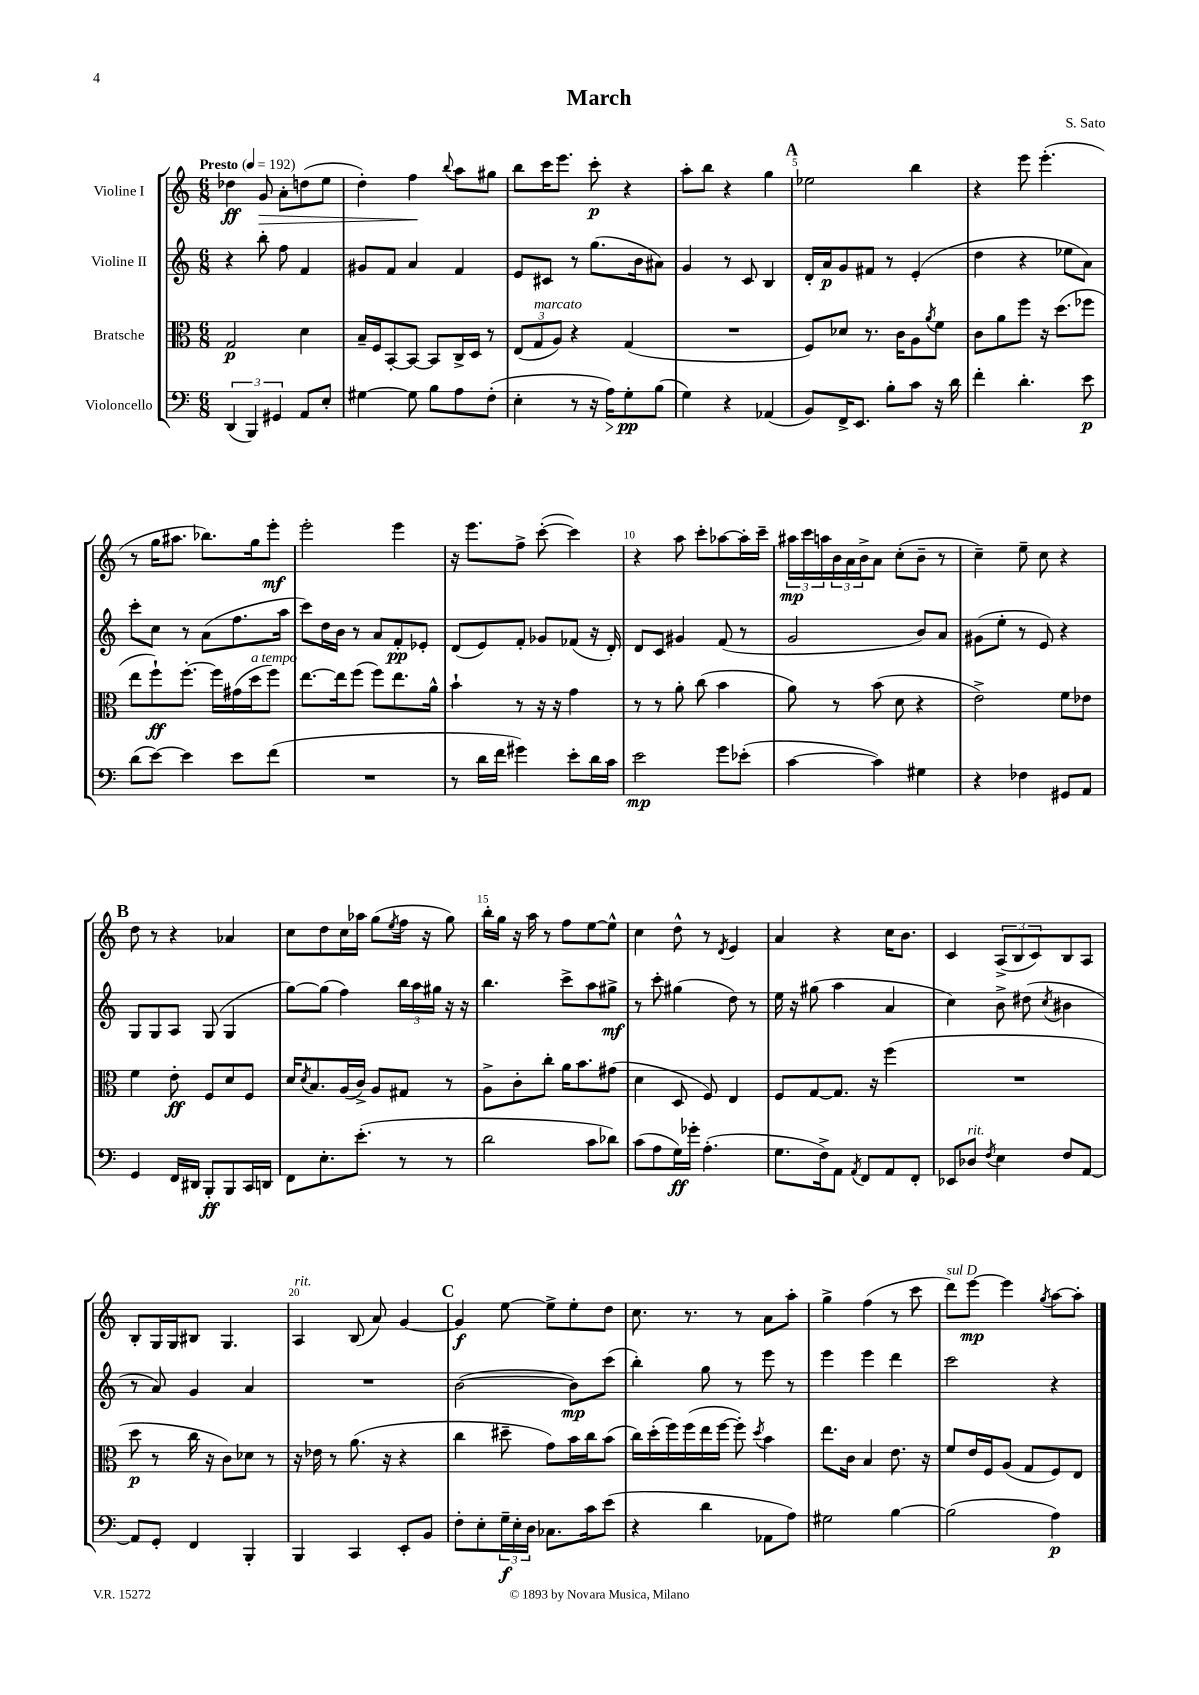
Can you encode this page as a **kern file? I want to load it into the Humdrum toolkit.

**kern	**kern	**kern	**kern
*staff4	*staff3	*staff2	*staff1
*clefF4	*clefC3	*clefG2	*clefG2
*k[]	*k[]	*k[]	*k[]
*M6/8	*M6/8	*M6/8	*M6/8
*MM192	*MM192	*MM192	*MM192
(6DD	2G	4r	4dd-
6BBB)	.	.	.
.	.	8bb'	8g
6GG#	.	.	.
.	.	8ff	8a'
8AA	4d	4f	(8dd
8E'	.	.	8ee
=	=	=	=
[4G#	16B~	8g#	4dd')
.	16F	.	.
.	[8BB'	8f	.
8G#]	8BB_	4a	4ff
8B	8BB]	.	.
.	.	.	8qqbb
8A	16C^	4f	8aa
.	16D	.	.
(8F'	8r	.	8gg#
=	=	=	=
4E'	(12E	8e	8bb
.	12G	.	.
.	.	8c#	16ccc
.	12A)	.	.
.	.	.	8.eee
8r	4r	8r	.
16r	.	(8.gg	8ccc'
16A)	.	.	.
8G'	(4G	.	4r
.	.	16b	.
(8B	.	8a#)	.
=	=	=	=
4G)	2.r	4g	8aa'
.	.	.	8bb
4r	.	8r	4r
.	.	8c	.
(4AA-	.	4B	4gg
=	=	=	=
8BB)	8F)	16d'	2ee-
.	.	16a	.
16FF^	8d-	8g	.
8.EE	.	.	.
.	8.r	8f#	.
8B'	.	8r	.
.	16c	.	.
8c	8A	(4e'	4bb
.	8qa	.	.
16r	8f	.	.
16d	.	.	.
=	=	=	=
4f'	8c	4dd	4r
.	8a	.	.
4.d'	8ff	4r	8eee
.	16r	.	(4.eee'
.	(8.dd	.	.
.	.	8ee-	.
8e	8ff-	8a)	.
=	=	=	=
(8d	8ee	8ccc'	8r
[8e)	8ff`)	8cc	16gg
.	.	.	8.aa#
4e]	[8.ff'	8r	.
.	.	(8a	8.bb-)
.	16ff]	.	.
8e	(16g#	8.ff	.
.	16dd	.	16gg
(8f	8ff)	.	8eee'
.	.	16aa	.
=	=	=	=
2.r	[8.ee	8ccc)	2eee'
.	.	16dd	.
.	16ee]	16b	.
.	(8ff	8r	.
.	8ff)	8a	.
.	8.ee	8f'	4eee
.	.	8e-'	.
.	16a^^	.	.
=	=	=	=
8r	4b`	(8d	16r
.	.	.	8.eee
16d	.	8e)	.
16f	.	.	.
4g#)	8r	8f'	8ff^
.	16r	8g-	([8ccc'
.	16r	.	.
8e'	4g	(8f-	4ccc])
16d	.	16r	.
16c	.	16d')	.
=	=	=	=
2e	8r	8d	4r
.	8r	8c	.
.	8a'	4g#	8aa
.	(8cc	.	8ccc'
8g	4b	(8f	[8aa-
(8e-'	.	8r	16aa-']
.	.	.	16ccc~
=	=	=	=
[4c	8a)	2g	24aa#
.	.	.	24ccc
.	.	.	24aa
.	8r	.	24b
.	.	.	24a
.	.	.	24b^
4c])	(8b	.	8a
.	8d	.	(8cc'
4G#	4r	8b)	8b~
.	.	8a	8r
=	=	=	=
4r	2e^)	(8g#	4cc~)
.	.	8ee'	.
4F-	.	8r	8ee~
.	.	8e)	8cc
8GG#	8f	4r	4r
8AA	8e-	.	.
=	=	=	=
4GG	4f	8G	8dd
.	.	8G	8r
16FF	8e'	8A	4r
16DD#	.	.	.
8BBB'	8F	(8G	.
8BBB	8d	4G	4a-
16CC	8F	.	.
16DD	.	.	.
=	=	=	=
8FF	16d	[8gg)	8cc
.	8qd	.	.
.	8.B	.	.
8.E'	.	(8gg]	8dd
.	(16A	4ff)	16cc
(8.e'	16c^)	.	16aa-
.	8A	.	(8gg
.	.	.	8qee
8r	8G#	24bb	16ff
.	.	24aa	.
.	.	.	16r
.	.	24gg#	.
8r	8r	16r	8gg)
.	.	16r	.
=	=	=	=
2d	8A^	4.bb	16bb'
.	.	.	16gg
.	8c'	.	16r
.	.	.	16aa
.	8cc'	.	8r
.	16a	8ccc^	8ff
.	8.b	.	.
8c	.	8aa	[8ee
8d-)	(8g#	8gg#^	8ee^^]
=	=	=	=
(8c	4d	8r	4cc
8A	.	8ccc'	.
16G)	8D	(4gg#	8dd^^
16g-'	.	.	.
(4.A'	8F)	.	8r
.	.	.	8qd
.	4E	8dd)	4e
.	.	8r	.
=	=	=	=
8.G	8F	16ee	4a
.	.	16r	.
.	[8G	(8gg#	.
16F^)	.	.	.
8AA	8.G]	4aa	4r
8qAA	.	.	.
8FF	.	.	.
.	16r	.	.
8AA	(4ff	4a	16cc
.	.	.	8.b
8FF'	.	.	.
=	=	=	=
8EE-	2.r	4cc)	4c
8D-	.	.	.
8qF	.	.	.
4E	.	8b^	(12A^
.	.	.	12B
.	.	(8dd#	.
.	.	.	12c)
.	.	8qcc	.
8F	.	4b#	8B
[8AA	.	.	8A
=	=	=	=
8AA]	8dd	8r	8B'
8GG'	8r	8a)	16G
.	.	.	16G
4FF	16cc	4g	8B#
.	16r	.	.
.	8c)	.	4.G
4BBB'	8d-	4a	.
.	8r	.	.
=	=	=	=
4BBB	16r	2.r	4A
.	16e-	.	.
.	8r	.	.
4CC	(8.a	.	(8B
.	.	.	8a)
.	16r	.	.
8EE'	4r	.	[4g
8BB	.	.	.
=	=	=	=
8F'	4cc	([2b	4g]
8E'	.	.	.
24G~	8dd#~	.	[8ee
24E'	.	.	.
24D	.	.	.
8.C-	8g)	.	8ee^]
.	16b	8b])	8ee'
16c	16cc	.	.
(8e	(8b	(8ccc	8dd
=	=	=	=
4r	16cc)	4bb')	8.cc
.	(16dd'	.	.
.	16ff)	.	.
.	(16ff	.	8.r
4d	16ee	8gg	.
.	[16ff	.	.
.	8ff'])	8r	8r
.	8qdd	.	.
8AA-	4b	8eee	8a
8A)	.	8r	8aa'
=	=	=	=
2G#	8.ee	4eee	4gg^
.	16c	.	.
.	4B	4eee	(4ff
[4B	8.e	4ddd	8r
.	.	.	8ccc
.	16r	.	.
=	=	=	=
(2B]	8f	2ccc	8ddd)
.	16e	.	[8eee
.	16F	.	.
.	(8A	.	4eee]
.	8G	.	.
.	.	.	8qgg
4A)	8F)	4r	[8aa
.	8E	.	8aa']
==	==	==	==
*-	*-	*-	*-
